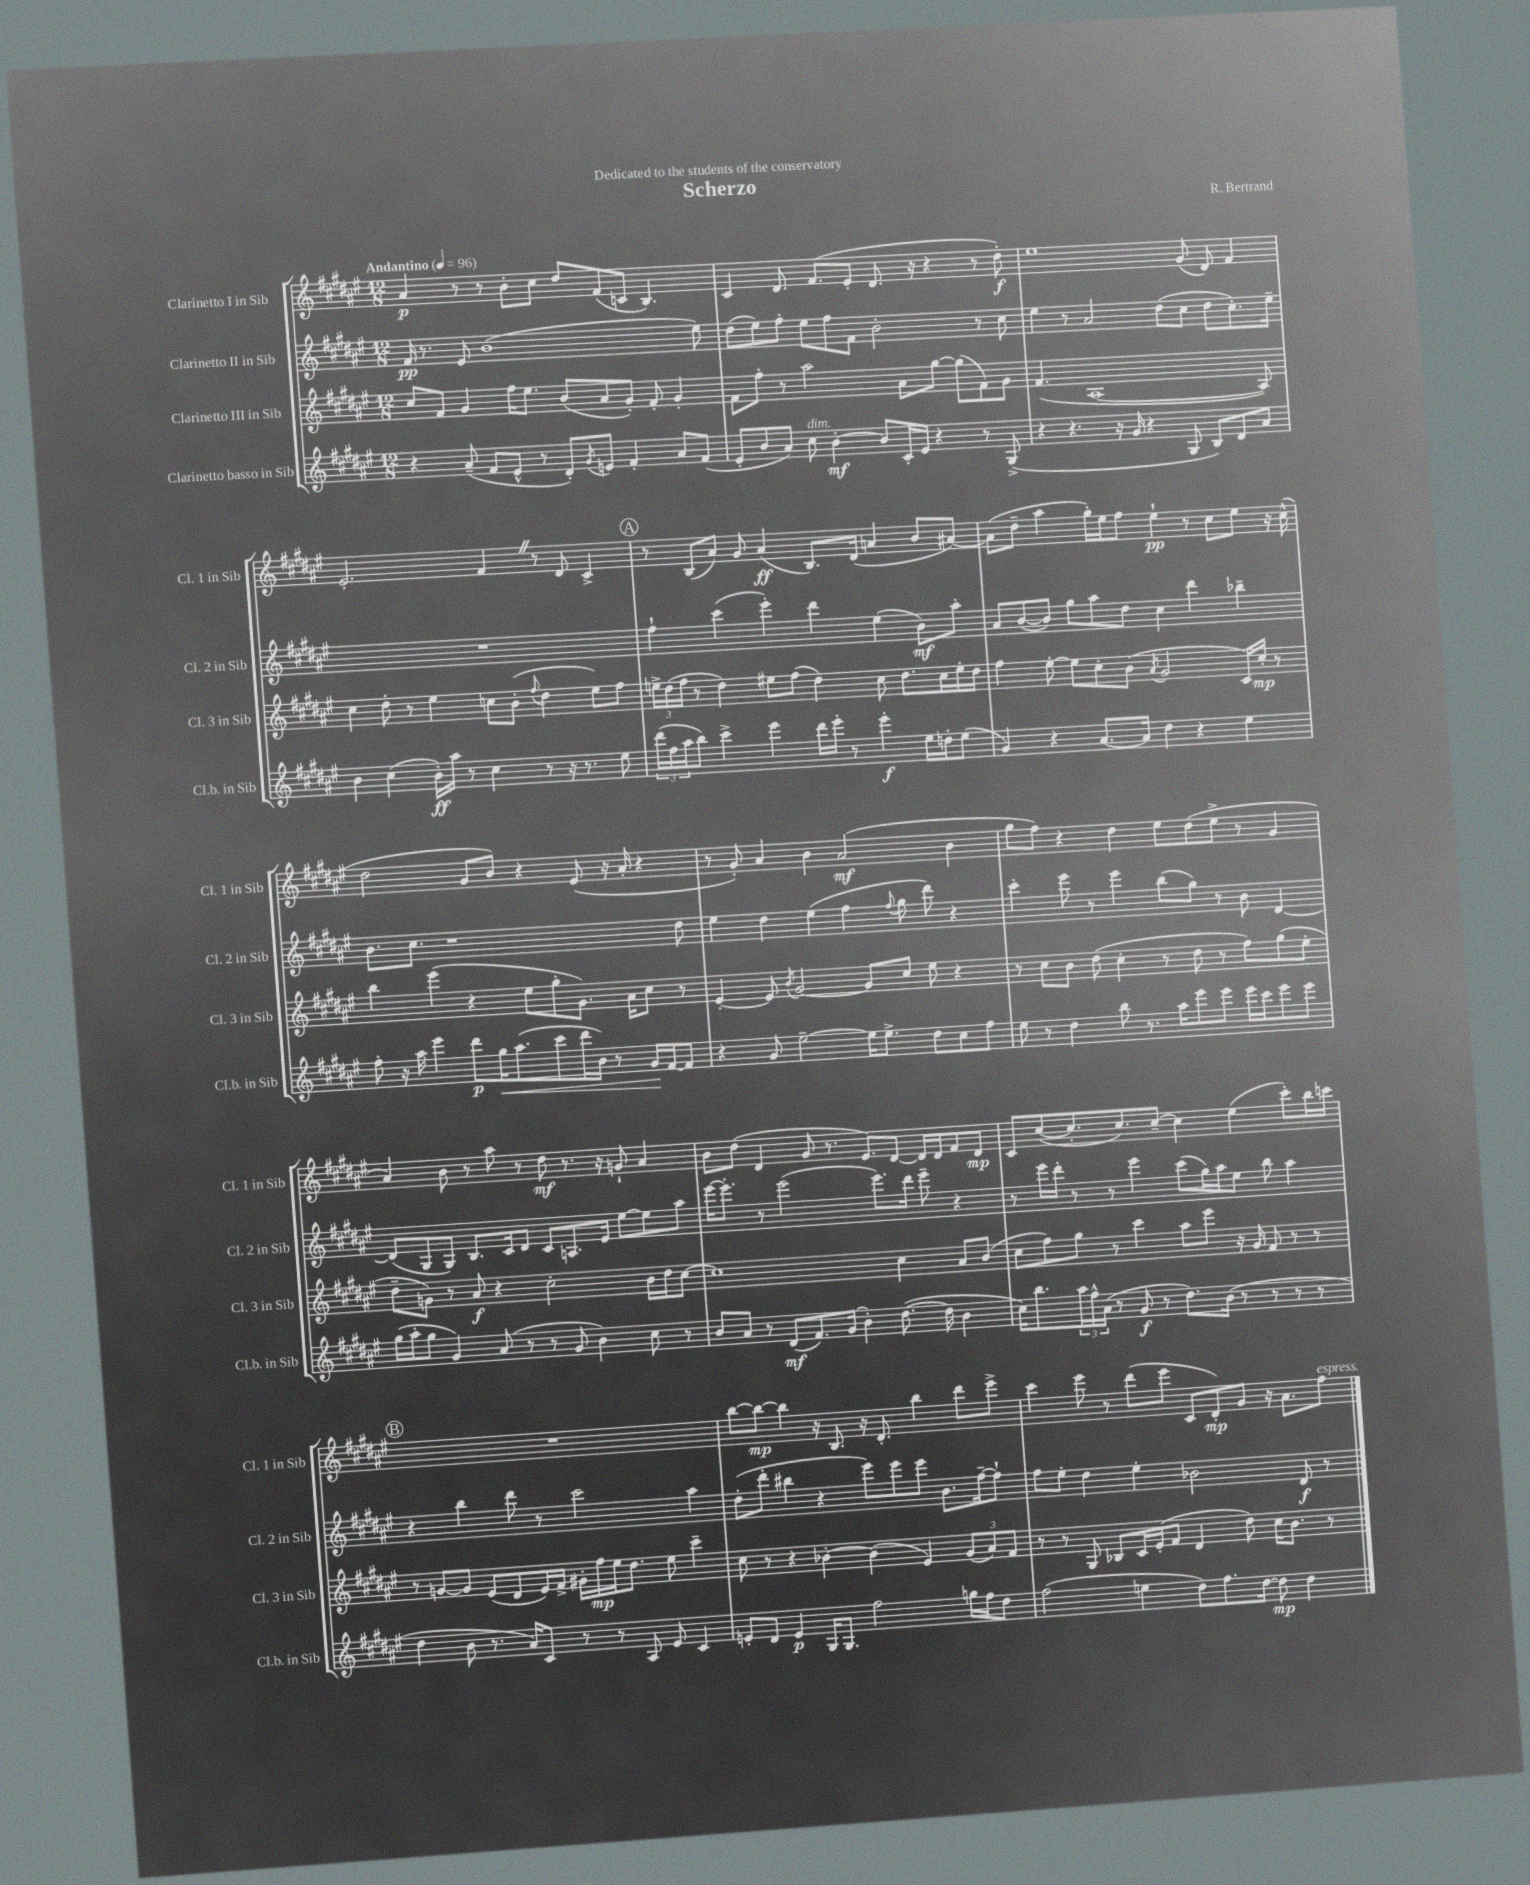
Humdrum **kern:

**kern	**kern	**kern	**kern
*staff4	*staff3	*staff2	*staff1
*clefG2	*clefG2	*clefG2	*clefG2
*k[f#c#g#d#a#e#]	*k[f#c#g#d#a#e#]	*k[f#c#g#d#a#e#]	*k[f#c#g#d#a#e#]
*M12/8	*M12/8	*M12/8	*M12/8
*MM96	*MM96	*MM96	*MM96
4r	8cc#	16f#	4a#
.	.	8.r	.
.	8f#	.	.
(8a#~	4g#	8e#	8r
8f#	.	(1b	8r
8e#^^	16ff#	.	8b'
.	8.ee#	.	.
8r	.	.	8cc#
8d#')	(8b	.	8dd#
8qg#	.	.	.
8e	8a#	.	(8f#
4f#'	8g#')	.	8c
.	8f#'	.	4.B)
8a#	4g#'	.	.
(8f#	.	8ee#)	.
=	=	=	=
8e#'	8f#	(8dd#	4c#
8b	8ff#'	8ee#)	.
8a#)	8r	8ff#'	8.d#
8cc#	2aa#	8ee#	.
.	.	.	(8.f#
[4b'	.	8ff#	.
.	.	8f#	8e#'
8b]	.	2b'	8.d#
16c#'	8a#	.	.
16e#	.	.	16r
4r	[8gg#	.	4r
.	(8gg#]	.	.
8r	8f#)	8r	8r
(8G#^	8g#	8cc#	8dd#')
=	=	=	=
4r	(4.f#	4ee#	1ee#
4.r	.	8r	.
.	[1A#	2a#	.
16r	.	.	.
16g#	.	.	.
4r	.	.	.
.	.	(8dd#	.
8G#	.	8cc#	(8g#
8B)	.	8dd#	8d#)
8d#	.	8.cc#')	4f#
8a#	8A#])	.	.
.	.	16ee#~	.
=	=	=	=
4b	4cc#	1.r	2.e#'
(4cc#	8dd#'	.	.
.	8r	.	.
16b')	4ee#	.	.
16aa#	.	.	.
8r	.	.	.
4cc#	8cc	.	4f#
.	(8b'	.	.
.	8qqff#	.	.
8r	4dd#	.	8r
16r	.	.	8d#
8.r	.	.	.
.	8ee#)	.	4c#^
8ee#	8ff#	.	.
=	=	=	=
(24ddd#	24ee^	4ff#`	8r
24ff#	(24dd#	.	.
24aa#	24ff#	.	.
8bb)	8r	.	(8B
4ccc#^	4dd#)	(4ccc#	8a#)
.	.	.	8g#
4eee#	8ee#	4eee#')	(4a#
.	(8ff#	.	.
16ddd#	4dd#)	4ddd#	8.B)
16eee#'	.	.	.
8r	.	.	.
.	.	.	(16d#
4eee#'	8cc#	(4ee#	4a
.	8.dd#	.	.
16ee#	.	8b)	8b
16dd'	16cc#	.	.
(8ee#	16ee#'	8aa#'	[8a#)
.	16dd#	.	.
=	=	=	=
4g#)	4ff#	8a#	(8a#]
.	.	([8b	8dd#~
4r	[8ee#'	8b])	4aa#
.	8ee#]	8gg#	.
[8.a#	8cc#'	8aa#	16gg#')
.	.	.	16ee#
.	(8b	8dd#	8ff#
16a#]	.	.	.
.	8qa#	.	.
4dd#	2g#	4cc#	4ee#`
4r	.	4ddd#	8r
.	.	.	8cc#
4ee#	16c#)	4bb-~	8ee#
.	16cc#'	.	.
.	8r	.	16r
.	.	.	(16cc#^^
=	=	=	=
8ff#'	4bb	8.b	2dd#
16r	.	.	.
16aa#	.	8.cc#	.
4eee#	(4eee#	.	.
.	.	1r	.
8ddd#	4r	.	8g#
16gg#	.	.	8b)
(8.aa#	.	.	.
.	8ee#	.	4r
8ccc#	8gg#'	.	.
16ddd#	8.g#)	.	(8e#
16b)	.	.	.
8r	.	.	16r
.	16a#	.	16a#'
16g#	8cc#	.	4r
[16f#	.	.	.
8f#]	8r	8dd#	.
=	=	=	=
4r	[4e#'	4ee#	8r
.	.	.	8g#')
8g#	8e#]	4dd#	4a#
.	8qb	.	.
[2ee#~	[2g#	.	.
.	.	(4ee#	4b
.	.	4ff#	(2a#
16ee#]	8g#]	.	.
8.ee#^	.	.	.
.	.	8qqff#	.
.	8cc#	8gg#	.
8dd#	8ee#	8ddd#)	.
8cc#	4r	4r	4b
8ff#	.	.	.
=	=	=	=
8ee#	8r	4ccc#'	8gg#
8r	8cc#	.	8ff#)
4dd#	8b	8eee#	4r
.	(8dd#	8r	.
8bb	4cc#'	4eee#	4dd#
8.r	.	.	.
.	8r	(8bb	8ee#
16aa#	.	.	.
8eee#	8dd#	8gg#)	(8dd#
8eee#	8r	8r	8ee#^
16eee#	8ff#)	8b	8r
16ccc#	.	.	.
8eee#	(8gg#	[4d#	4g#
8eee#	8ee#'	.	.
=	=	=	=
(16gg#	8dd#~	(8d#]	4a#)
16aa#'	.	.	.
8gg#	8g)	8G#	.
4g#)	8r	8G#)	8b
.	8a#	8.B	8r
(8a#	4r	.	8aa#
.	.	16c#	.
8r	.	8d#	8r
8r	2cc#'	8c#	8dd#
8g#	.	8.A	8.r
4b)	.	.	.
.	.	16e#	16r
.	.	[8ee#	8g`
8cc#	16b	8ee#]	4a#
.	16dd#	.	.
8r	[8cc#	8aa#	.
=	=	=	=
8b	1cc#]	[16eee#	8b
.	.	8.eee#']	.
8a#	.	.	(8dd#
8r	.	8r	4d#
(8d#	.	(2eee#	.
8.f#)	.	.	8g#
.	.	.	8.r
(16g#	.	.	.
4b')	.	.	.
.	.	.	8.e#)
.	.	8.eee#)	.
([8.dd#	4cc#	.	[8d#
.	.	16ddd#	.
.	.	8eee#~	16d#]
16dd#]	.	.	16d#
4b	8a#	4r	8f#
.	(8b	.	8d#
=	=	=	=
16cc#)	8cc#	8r	8c#
8.bb	.	.	.
.	8ff#)	16eee#	([8cc#
.	.	16ddd#'	.
24aa#	8gg#	8r	8.cc#']
24ff#^^	.	.	.
(24a#	.	.	.
8r	8r	8r	.
.	.	.	8.cc#)
8g#	4ccc#	4eee#	.
8r	.	.	[8cc#~
8.dd#)	8aa#	(8ccc#	4cc#]
.	8eee#	16gg#)	.
(16b	.	16aa#	.
8r	16r	8ee#	(4ee#
.	16g#	.	.
8r	8f#	8bb	.
8r	8r	4aa#	8ccc#')
8r	8r	.	16bb
.	.	.	16ccc
=	=	=	=
4dd#	8r	4r	1.r
.	[8g	.	.
8b	8g]	4bb	.
8.r	(8e#	.	.
.	8d#	8ddd#	.
16a#)	.	.	.
8c#	16e#)	8r	.
.	16f#^	.	.
8r	16g#'	2ccc#	.
.	16ff#	.	.
8r	16ee#	.	.
.	8.dd#	.	.
8A#	.	.	.
8e#	8ee#	.	.
4c#	4ccc#~	4aa#	.
=	=	=	=
8e'	8cc#	(8dd#'	[8bb
8d#	8r	8ddd#'	8bb_
4e	4r	4bb#	4bb]
16G#	[4b-'	4r	16r
8.G#	.	.	8.B
2ff#	(4b-]	8eee#)	16r
.	.	.	8.d#'
.	.	8eee#	.
.	4e#)	8eee#	4bb
.	.	8.b	.
16gg	(12g#	.	8ddd#
16ff#	.	[16ff#~	.
.	12a#)	.	.
8dd#	.	8ff#`]	8eee#^
.	12f#	.	.
=	=	=	=
(2ff#	8r	8ff#	4ccc#
.	8r	8ee#'	.
.	8G#	4dd#	8eee#
.	8B-	.	8r
4ee	16c#	4ee#'	(8ddd#
.	(16e#'	.	.
.	8f#	.	8eee#
8dd#)	4d#	2b-	8c#
8.ff#	.	.	8d#')
.	8dd#)	.	8g#
[16dd#	.	.	.
8dd#]	16cc#	.	16r
.	8.b	.	8.a#
4dd#	.	8d#	.
.	8r	8r	8ff#
==	==	==	==
*-	*-	*-	*-
